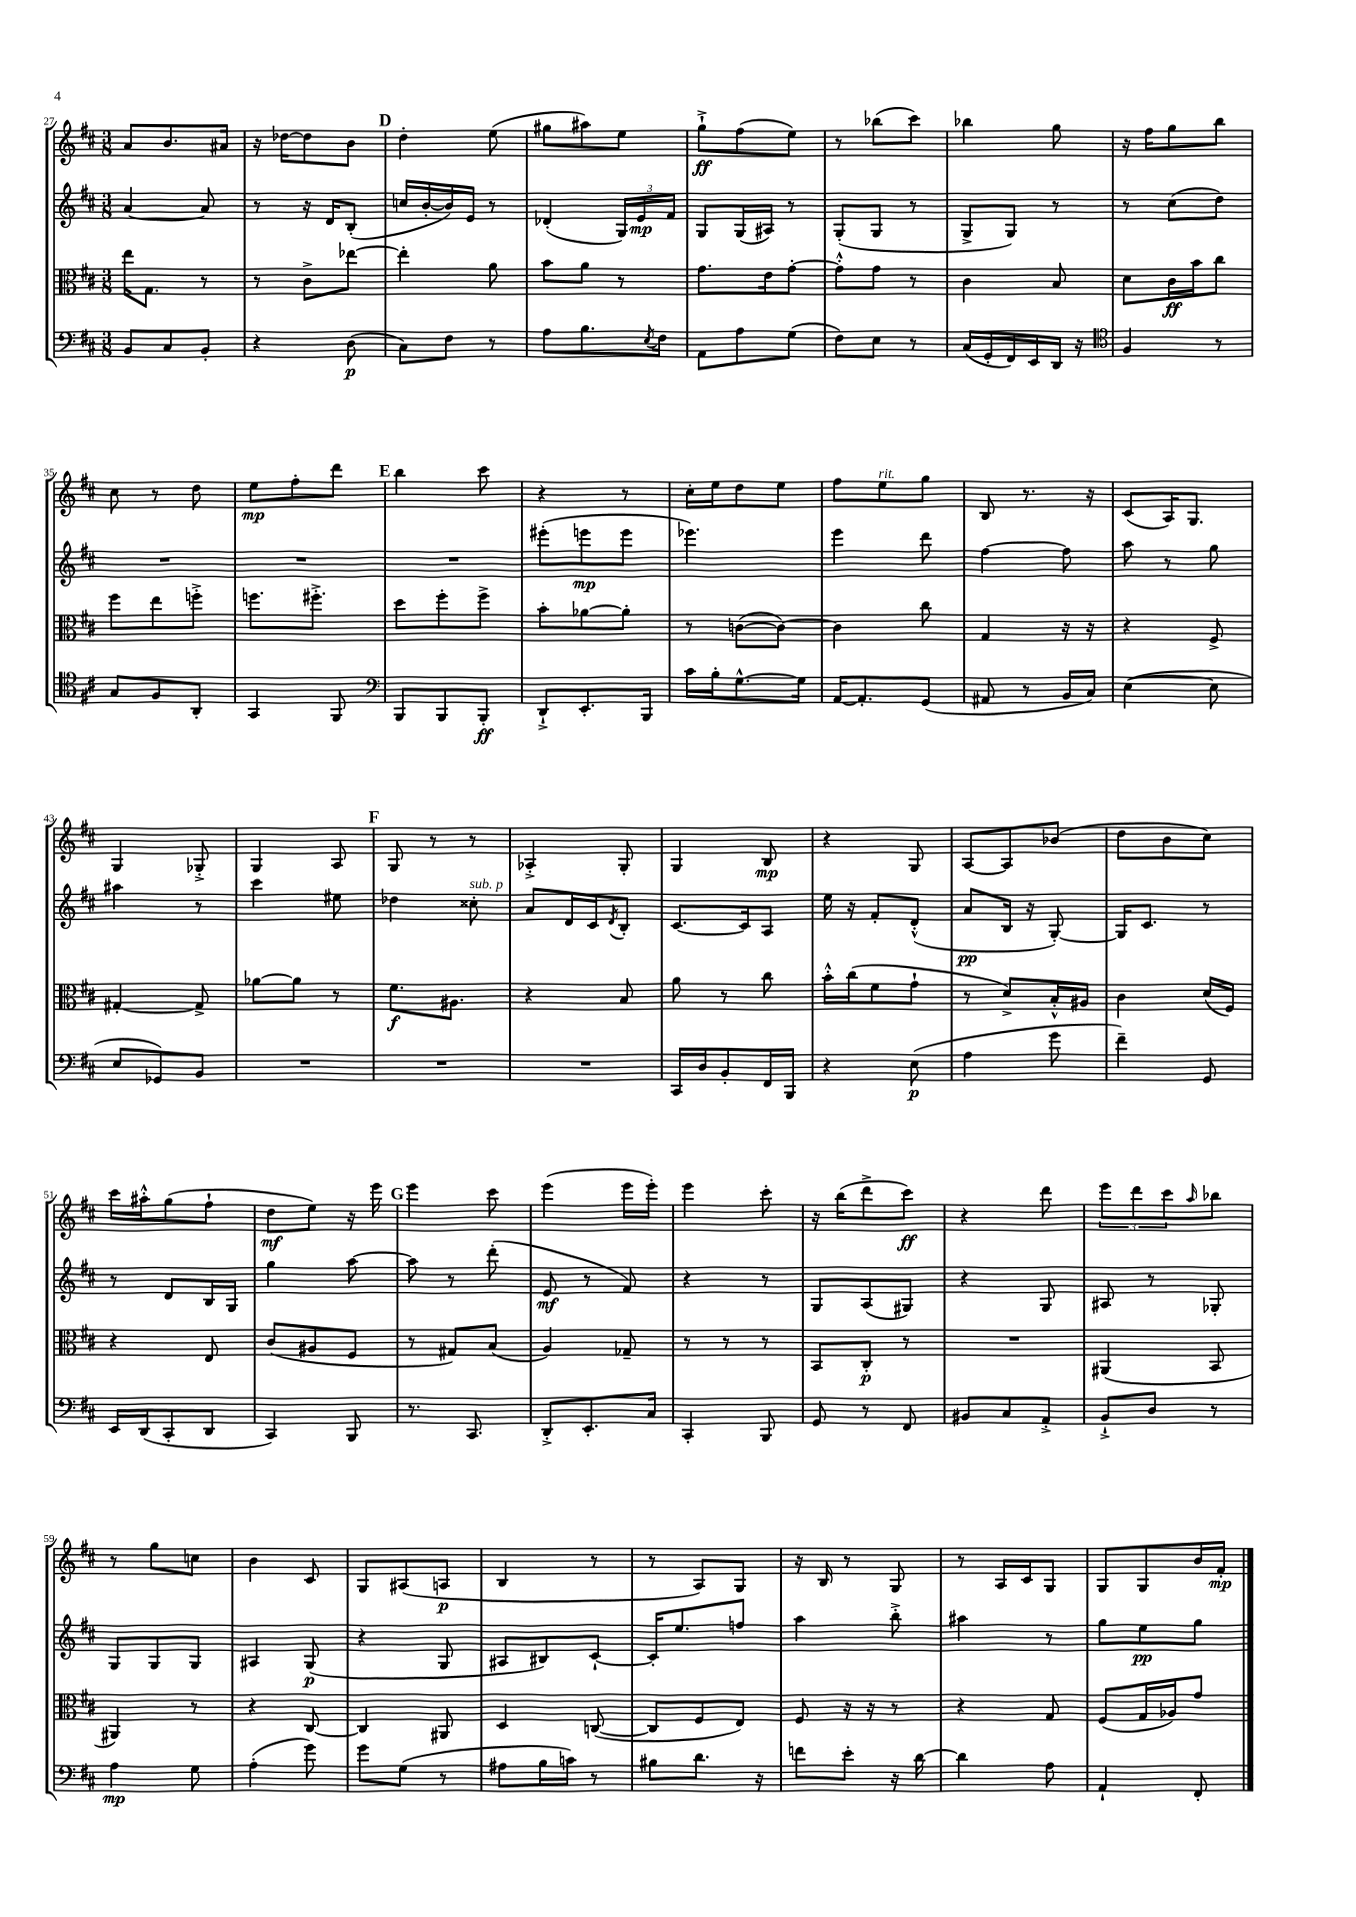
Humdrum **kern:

**kern	**dynam	**kern	**dynam	**kern	**dynam	**kern	**dynam
*part4	*part4	*part3	*part3	*part2	*part2	*part1	*part1
*staff4	*staff4	*staff3	*staff3	*staff2	*staff2	*staff1	*staff1
*clefF4	*	*clefC3	*	*clefG2	*	*clefG2	*
*k[f#c#]	*	*k[f#c#]	*	*k[f#c#]	*	*k[f#c#]	*
*M3/8	*	*M3/8	*	*M3/8	*	*M3/8	*
=27	=27	=27	=27	=27	=27	=27	=27
8BB/L	.	16ee\KL	.	[4a/	.	8a/L	.
.	.	8.G\J	.	.	.	.	.
8C#/	.	.	.	.	.	8.b/	.
8BB'/J	.	8r	.	8a/]	.	.	.
.	.	.	.	.	.	16a#X/Jk	.
=28	=28	=28	=28	=28	=28	=28	=28
4r	.	8r	.	8r	.	16r	.
.	.	.	.	.	.	[16dd-X\KL	.
.	.	8c#^\L	.	16r	.	8dd-\]	.
.	.	.	.	16d/KL	.	.	.
(8D\	p	[8ee-X\J	.	(8B'/J	.	8b\J	.
!!LO:REH:place=s1:t=D
=29	=29	=29	=29	=29	=29	=29	=29
8C#\L)	.	4ee-'\]	.	16ccn/LL	.	4dd'\	.
.	.	.	.	[16b'/	.	.	.
8F#\J	.	.	.	16b/])	.	.	.
.	.	.	.	16e/JJ	.	.	.
8r	.	8a\	.	8r	.	(8ee\	.
=30	=30	=30	=30	=30	=30	=30	=30
8A\L	.	8b\L	.	(4d-X'/	.	8gg#X\L	.
8.B\	.	8a\J	.	.	.	8aa#X\)	.
.	.	8r	.	24G/LL)	.	8ee\J	.
.	.	.	.	24e/	mp	.	.
8qE/	.	.	.	.	.	.	.
16F#\Jk	.	.	.	.	.	.	.
.	.	.	.	24f#/JJ	.	.	.
=31	=31	=31	=31	=31	=31	=31	=31
8AA\L	.	8.g\L	.	8G/L	.	8gg`^\L	ff
8A\	.	.	.	(16G/L	.	(8ff#\	.
.	.	16e\k	.	16A#X/JJ)	.	.	.
(8G\J	.	[8g'\J	.	8r	.	8ee\J)	.
=32	=32	=32	=32	=32	=32	=32	=32
8F#\L)	.	8g'^^\L]	.	(8G'/L	.	8r	.
8E\J	.	8g\J	.	8G/J	.	(8bb-X\L	.
8r	.	8r	.	8r	.	8ccc#\J)	.
=33	=33	=33	=33	=33	=33	=33	=33
(16C#/LL	.	4c#\	.	8G^/L	.	4bb-X\	.
16GG'/	.	.	.	.	.	.	.
16FF#/)	.	.	.	8G/J)	.	.	.
16EE/	.	.	.	.	.	.	.
16DD/JJ	.	8B/	.	8r	.	8gg\	.
16r	.	.	.	.	.	.	.
=34	=34	=34	=34	=34	=34	=34	=34
*clefC4	*	*	*	*	*	*	*
4F#/	.	8d\L	.	8r	.	16r	.
.	.	.	.	.	.	16ff#\KL	.
.	.	16c#\L	ff	(8cc#\L	.	8gg\	.
.	.	16b\J	.	.	.	.	.
8r	.	8cc#\J	.	8dd\J)	.	8bb\J	.
!!LO:LB:g=z
=35	=35	=35	=35	=35	=35	=35	=35
8G/L	.	8ff#\L	.	4.r	.	8cc#\	.
8F#/	.	8ee\	.	.	.	8r	.
8AA'/J	.	8ffn'^\J	.	.	.	8dd\	.
=36	=36	=36	=36	=36	=36	=36	=36
4GG/	.	8.ffn\L	.	4.r	.	8ee\L	mp
.	.	.	.	.	.	8ff#'\	.
.	.	8.ff#X'^\J	.	.	.	.	.
8FF#/	.	.	.	.	.	8ddd\J	.
!!LO:REH:place=s1:t=E
=37	=37	=37	=37	=37	=37	=37	=37
*clefF4	*	*	*	*	*	*	*
8BBB/L	.	8dd\L	.	4.r	.	4bb\	.
8BBB/	.	8ff#'\	.	.	.	.	.
8BBB'/J	ff	8ff#^\J	.	.	.	8ccc#\	.
=38	=38	=38	=38	=38	=38	=38	=38
8DD`^/L	.	8b'\L	.	(8eee#X'\L	.	4r	.
8.EE'/	.	[8a-X\	.	8eeen\	mp	.	.
.	.	8a-'\J]	.	8eee\J	.	8r	.
16BBB/Jk	.	.	.	.	.	.	.
=39	=39	=39	=39	=39	=39	=39	=39
16c#\LL	.	8r	.	4.eee-X\)	.	16cc#'\LL	.
16B'\J	.	.	.	.	.	16ee\J	.
[8.G^^\	.	([8cn\L	.	.	.	8dd\	.
.	.	8c\J_)	.	.	.	8ee\J	.
16G\Jk]	.	.	.	.	.	.	.
=40	=40	=40	=40	=40	=40	=40	=40
[16AA/KL	.	4c\]	.	4eee\	.	8ff#\L	.
8.AA'/]	.	.	.	.	.	.	.
!	!	!	!	!	!	!LO:TX:a:i:t=rit.	!
.	.	.	.	.	.	8ee\	.
(8GG/J	.	8cc#\	.	8ddd\	.	8gg\J	.
=41	=41	=41	=41	=41	=41	=41	=41
8AA#X/	.	4G/	.	[4ff#\	.	8B/	.
8r	.	.	.	.	.	8.r	.
16BB/LL	.	16r	.	8ff#\]	.	.	.
16C#/JJ)	.	16r	.	.	.	16r	.
=42	=42	=42	=42	=42	=42	=42	=42
([4E\	.	4r	.	8aa\	.	(8c#/L	.
.	.	.	.	8r	.	16A/K)	.
.	.	.	.	.	.	8.G/J	.
8E\]	.	8F#^/	.	8gg\	.	.	.
!!LO:LB:g=z
=43	=43	=43	=43	=43	=43	=43	=43
8E/L	.	[4G#X'/	.	4aa#X\	.	4G/	.
8GG-X/)	.	.	.	.	.	.	.
8BB/J	.	8G#^/]	.	8r	.	8G-X'^/	.
=44	=44	=44	=44	=44	=44	=44	=44
4.r	.	[8a-X\L	.	4ccc#\	.	4G/	.
.	.	8a-\J]	.	.	.	.	.
.	.	8r	.	8ee#X\	.	8A/	.
!!LO:REH:place=s1:t=F
=45	=45	=45	=45	=45	=45	=45	=45
4.r	.	8.f#\L	f	4dd-X\	.	8G/	.
.	.	.	.	.	.	8r	.
.	.	8.A#X\J	.	.	.	.	.
!	!	!	!	!LO:TX:a:i:t=sub. p	!	!	!
.	.	.	.	8cc##X'\	.	8r	.
=46	=46	=46	=46	=46	=46	=46	=46
4.r	.	4r	.	8a/L	.	4A-X'^/	.
.	.	.	.	16d/L	.	.	.
.	.	.	.	16c#/J	.	.	.
.	.	.	.	8qd/	.	.	.
.	.	8B/	.	8B'/J	.	8G'/	.
=47	=47	=47	=47	=47	=47	=47	=47
16CC#/LL	.	8a\	.	[8.c#/L	.	4G/	.
16D/J	.	.	.	.	.	.	.
8BB'/	.	8r	.	.	.	.	.
.	.	.	.	16c#/k]	.	.	.
16FF#/L	.	8cc#\	.	8A/J	.	8B/	mp
16BBB/JJ	.	.	.	.	.	.	.
=48	=48	=48	=48	=48	=48	=48	=48
4r	.	16b'^^\LL	.	16ee\	.	4r	.
.	.	(16cc#\J	.	16r	.	.	.
.	.	8f#\	.	8f#'/L	.	.	.
(8E\	p	8g`\J	.	(8d'^^/J	.	8G/	.
=49	=49	=49	=49	=49	=49	=49	=49
4A\	.	8r	.	8a/L	pp	[8A/L	.
.	.	8d^/L)	.	16B/Jk	.	8A/]	.
.	.	.	.	16r	.	.	.
8g\	.	16B'^^/L	.	[8G'/)	.	(8b-X/J	.
.	.	16A#X/JJ	.	.	.	.	.
=50	=50	=50	=50	=50	=50	=50	=50
4f#~\)	.	4c#\	.	16G/KL]	.	8dd\L	.
.	.	.	.	8.c#/J	.	.	.
.	.	.	.	.	.	8b\	.
8GG/	.	(16d/LL	.	8r	.	8cc#\J)	.
.	.	16F#/JJ)	.	.	.	.	.
!!LO:LB:g=z
=51	=51	=51	=51	=51	=51	=51	=51
16EE/LL	.	4r	.	8r	.	16ccc#\LL	.
(16DD/J	.	.	.	.	.	16aa#X'^^\J	.
8CC#'/	.	.	.	8d/L	.	(8gg\	.
8DD/J	.	8E/	.	16B/L	.	8ff#`\J	.
.	.	.	.	16G/JJ	.	.	.
=52	=52	=52	=52	=52	=52	=52	=52
4CC#/)	.	(8c#/L	.	4gg\	.	8dd\L	mf
.	.	8A#X/	.	.	.	8ee\J)	.
8BBB/	.	8F#/J	.	[8aa\	.	16r	.
.	.	.	.	.	.	16eee\	.
!!LO:REH:place=s1:t=G
=53	=53	=53	=53	=53	=53	=53	=53
8.r	.	8r	.	8aa\]	.	4eee\	.
.	.	8G#X/L)	.	8r	.	.	.
8.CC#/	.	.	.	.	.	.	.
.	.	(8B/J	.	(8ddd'\	.	8ccc#\	.
=54	=54	=54	=54	=54	=54	=54	=54
8DD'^/L	.	4A/)	.	8e/	mf	(4eee\	.
8.EE'/	.	.	.	8r	.	.	.
.	.	8G-X~/	.	8f#/)	.	16eee\LL	.
16C#/Jk	.	.	.	.	.	16eee'\JJ)	.
=55	=55	=55	=55	=55	=55	=55	=55
4CC#'/	.	8r	.	4r	.	4eee\	.
.	.	8r	.	.	.	.	.
8BBB/	.	8r	.	8r	.	8ccc#'\	.
=56	=56	=56	=56	=56	=56	=56	=56
8GG/	.	8BB/L	.	8G/L	.	16r	.
.	.	.	.	.	.	(16bb\KL	.
8r	.	8C#'/J	p	(8A/	.	8ddd^\	.
8FF#/	.	8r	.	8G#X/J)	.	8ccc#\J)	ff
=57	=57	=57	=57	=57	=57	=57	=57
8BB#X/L	.	4.r	.	4r	.	4r	.
8C#/	.	.	.	.	.	.	.
8AA'^/J	.	.	.	8G/	.	8ddd\	.
=58	=58	=58	=58	=58	=58	=58	=58
8BB`^/L	.	(4AA#X/	.	8A#X/	.	12eee\L	.
.	.	.	.	.	.	12ddd\	.
8D/J	.	.	.	8r	.	.	.
.	.	.	.	.	.	12ccc#\	.
.	.	.	.	.	.	16qqaa/	.
8r	.	8BB/	.	8G-X'/	.	8bb-X\J	.
!!LO:LB:g=z
=59	=59	=59	=59	=59	=59	=59	=59
4A\	mp	4AA#X/)	.	8G/L	.	8r	.
.	.	.	.	8G/	.	8gg\L	.
8G\	.	8r	.	8G/J	.	8ccn\J	.
=60	=60	=60	=60	=60	=60	=60	=60
(4A'\	.	4r	.	4A#X/	.	4b\	.
8g\)	.	[8C#/	.	(8G/	p	8c#/	.
=61	=61	=61	=61	=61	=61	=61	=61
8g\L	.	4C#/]	.	4r	.	8G/L	.
(8G\J	.	.	.	.	.	(8A#X/	.
8r	.	8AA#X/	.	8G/	.	8An/J	p
=62	=62	=62	=62	=62	=62	=62	=62
8A#X\L	.	4D/	.	8A#X/L	.	4B/	.
16B\L	.	.	.	8B#X/)	.	.	.
16cn\JJ)	.	.	.	.	.	.	.
8r	.	([8Cn/	.	[8c#`/J	.	8r	.
=63	=63	=63	=63	=63	=63	=63	=63
8B#X\L	.	8C/L]	.	16c#'/KL]	.	8r	.
.	.	.	.	8.ee/	.	.	.
8.d\J	.	8F#/	.	.	.	8A/L)	.
.	.	8E/J)	.	8ffn/J	.	8G/J	.
16r	.	.	.	.	.	.	.
=64	=64	=64	=64	=64	=64	=64	=64
8fn\L	.	8F#/	.	4aa\	.	16r	.
.	.	.	.	.	.	16B/	.
8e'\J	.	16r	.	.	.	8r	.
.	.	16r	.	.	.	.	.
16r	.	8r	.	8bb'^\	.	8G/	.
[16d\	.	.	.	.	.	.	.
=65	=65	=65	=65	=65	=65	=65	=65
4d\]	.	4r	.	4aa#X\	.	8r	.
.	.	.	.	.	.	16A/LL	.
.	.	.	.	.	.	16c#/J	.
8A\	.	8G/	.	8r	.	8G/J	.
=66	=66	=66	=66	=66	=66	=66	=66
4AA`/	.	(8F#/L	.	8gg\L	.	8G/L	.
.	.	16G/L	.	8ee\	pp	8G/	.
.	.	16A-X/J)	.	.	.	.	.
8FF#'/	.	8g/J	.	8gg\J	.	16b/L	.
.	.	.	.	.	.	16f#'/JJ	mp
==	==	==	==	==	==	==	==
*-	*-	*-	*-	*-	*-	*-	*-
